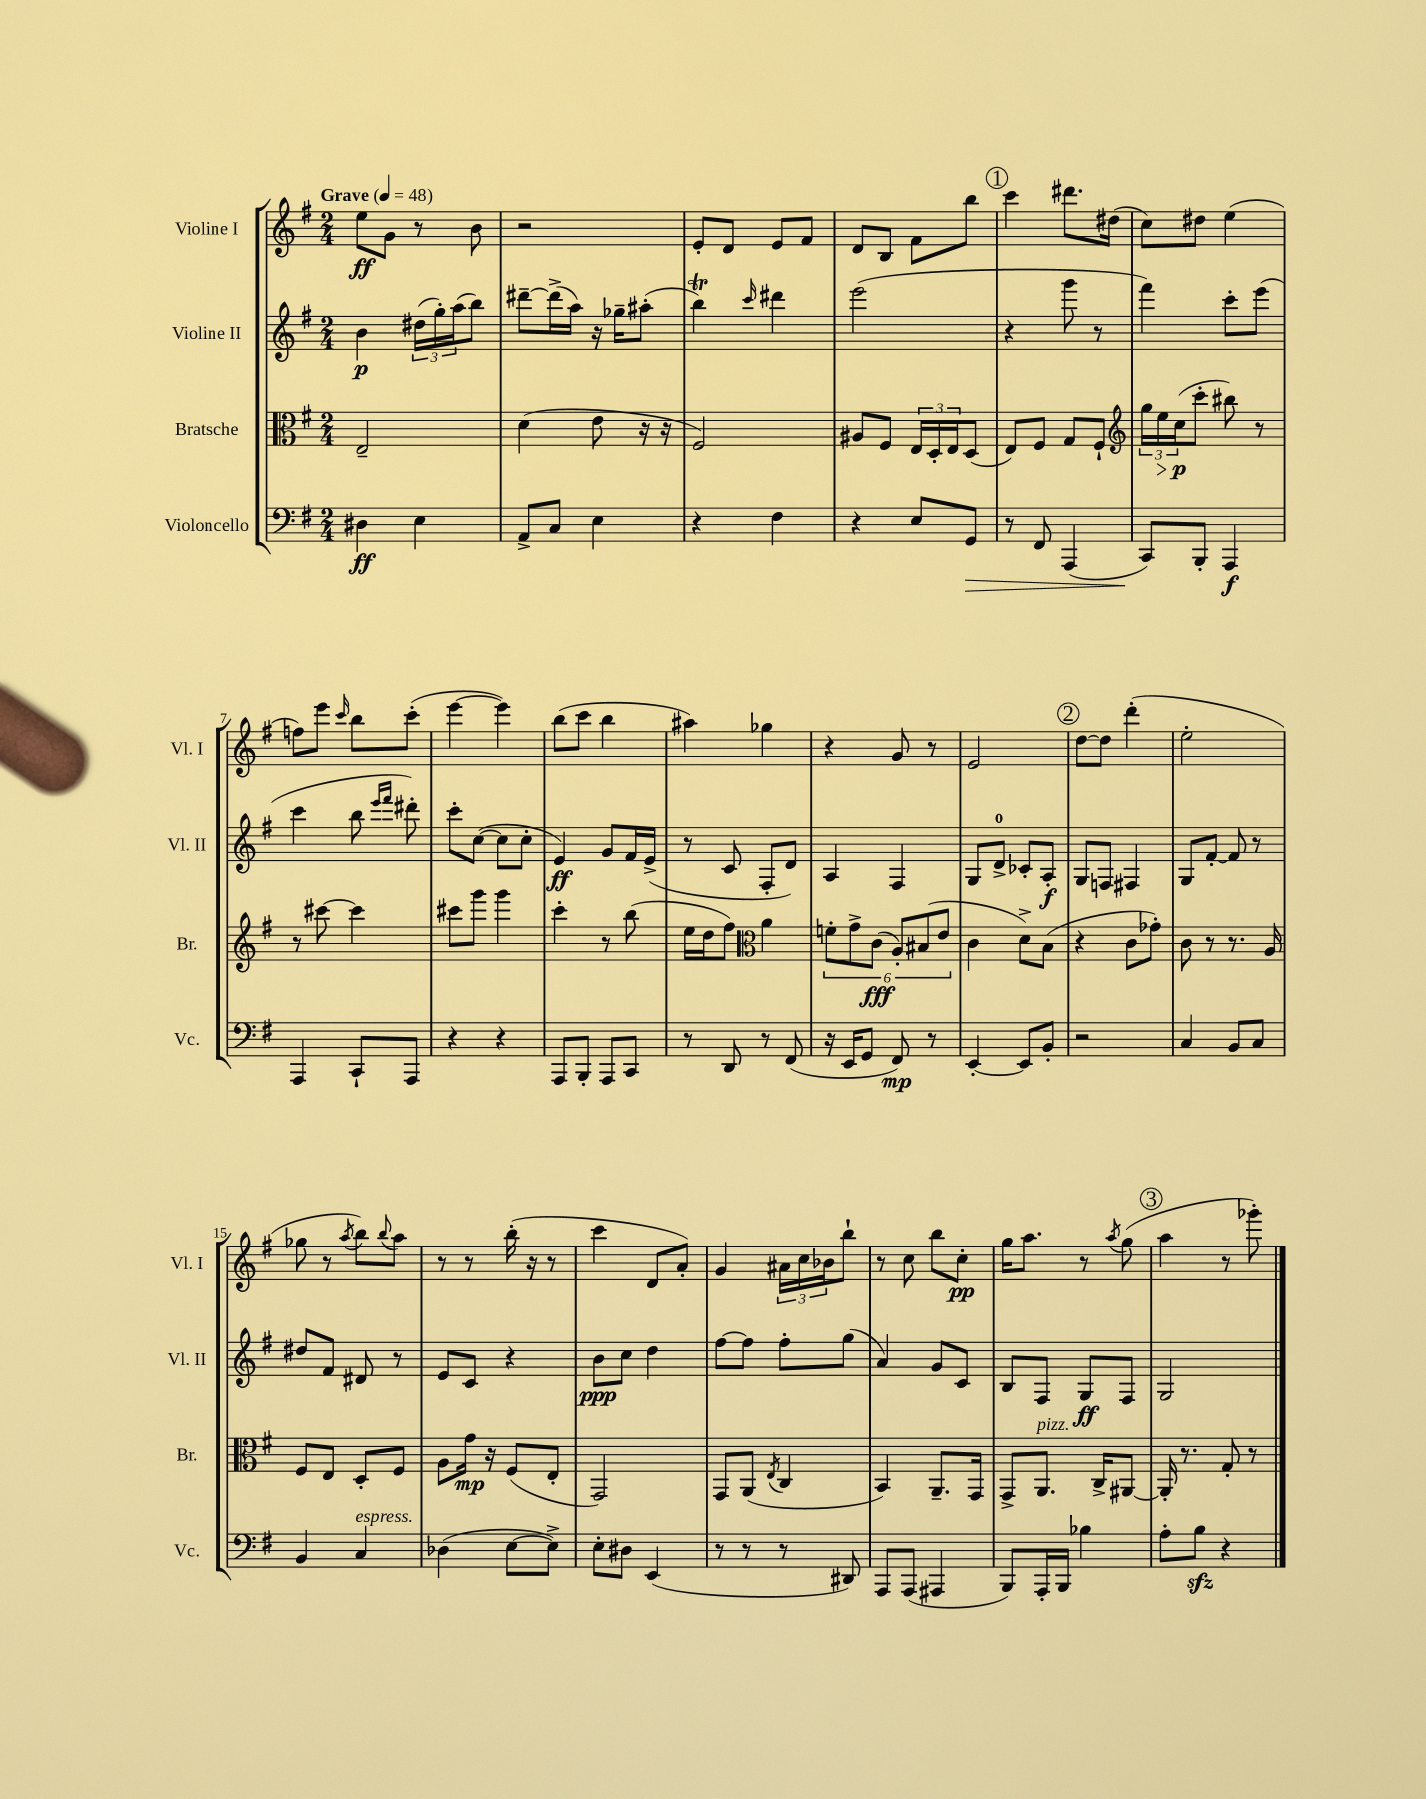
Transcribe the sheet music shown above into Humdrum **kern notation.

**kern	**kern	**kern	**kern
*staff4	*staff3	*staff2	*staff1
*clefF4	*clefC3	*clefG2	*clefG2
*k[f#]	*k[f#]	*k[f#]	*k[f#]
*M2/4	*M2/4	*M2/4	*M2/4
*MM48	*MM48	*MM48	*MM48
4D#	2E~	4b	8ee
.	.	.	8g
4E	.	(24dd#	8r
.	.	24gg')	.
.	.	(24aa	.
.	.	8bb)	8b
=	=	=	=
8AA^	(4d	[8ddd#~	2r
8C	.	(16ddd#^]	.
.	.	16aa)	.
4E	8e	16r	.
.	.	16gg-~	.
.	16r	(8aa#'	.
.	16r	.	.
=	=	=	=
4r	2F#)	4bb)	8e'
.	.	.	8d
.	.	16qqccc	.
4F#	.	4ddd#	8e
.	.	.	8f#
=	=	=	=
4r	8A#	(2eee	8d
.	8F#	.	8B
8E	24E	.	8f#
.	24D'	.	.
.	24E	.	.
8GG	(8D	.	8bb
=	=	=	=
8r	8E)	4r	4ccc
8FF#	8F#	.	.
(4AAA	8G	8ggg	8.ddd#
.	8F#`	8r	.
.	.	.	(16dd#
=	=	=	=
*	*clefG2	*	*
8CC)	24gg	4fff#)	8cc)
.	24ee	.	.
.	(24cc	.	.
8BBB'	8ccc'	.	8dd#
4AAA	8bb#)	8ccc'	(4ee
.	8r	(8eee	.
=	=	=	=
4AAA	8r	4ccc	8ff)
.	[8ccc#	.	8eee
.	.	.	16qqccc
8CC`	4ccc#]	8bb	8bb
.	.	16qqeee	.
.	.	16qqfff#	.
8AAA	.	8ddd#')	(8ccc'
=	=	=	=
4r	8ccc#	8ccc'	[4eee
.	8ggg	([8cc	.
4r	4ggg	8cc]	4eee])
.	.	8cc'	.
=	=	=	=
8AAA	4ccc'	4e)	(8bb
8BBB'	.	.	8ccc
8AAA	8r	8g	4bb
8CC	(8bb	16f#	.
.	.	(16e^	.
=	=	=	=
8r	16ee	8r	4aa#)
.	16dd	.	.
8DD	8ff#)	8c	.
*	*clefC3	*	*
8r	4a	8F#'	4gg-
(8FF#	.	8d)	.
=	=	=	=
16r	12f'	4A	4r
16EE	.	.	.
.	12g^	.	.
8GG	.	.	.
.	(12c	.	.
8FF#)	12A')	4F#	8g
.	(12B#	.	.
8r	.	.	8r
.	12e	.	.
=	=	=	=
[4EE'	4c	8G	2e
.	.	8d^	.
8EE]	8d^)	8c-'	.
8BB'	(8B	8A'	.
=	=	=	=
2r	4r	8G	[8dd
.	.	8F	8dd]
.	8c	4F#	(4ddd'
.	8g-')	.	.
=	=	=	=
4C	8c	8G	2ee'
.	8r	[8f#'	.
8BB	8.r	8f#]	.
8C	.	8r	.
.	16A	.	.
=	=	=	=
4BB	8F#	8dd#	8gg-
.	8E	8f#	8r
.	.	.	8qaa
4C	8D'	8d#	8bb)
.	.	.	8qqbb
.	8F#	8r	8aa
=	=	=	=
(4D-	8A	8e	8r
.	16g	8c	8r
.	16r	.	.
[8E	(8F#	4r	(16bb'
.	.	.	16r
8E^])	8E'	.	8r
=	=	=	=
8E'	2GG)	8b	4ccc
8D#	.	8cc	.
(4EE	.	4dd	8d
.	.	.	8a')
=	=	=	=
8r	8GG	[8ff#	4g
8r	(8AA	8ff#]	.
.	8qE	.	.
8r	4C	8ff#'	24a#
.	.	.	24cc
.	.	.	24b-
8DD#)	.	(8gg	8bb`
=	=	=	=
8AAA	4BB)	4a)	8r
(8AAA	.	.	8cc
4AAA#	8.AA~	8g	8bb
.	.	8c	8cc'
.	16GG	.	.
=	=	=	=
8BBB)	8GG^	8B	16gg
.	.	.	8.aa
16AAA'	8.AA	8F#	.
16BBB	.	.	.
4B-	.	8G	8r
.	16C^	.	.
.	.	.	8qaa
.	[8AA#	8F#	(8gg
=	=	=	=
8A'	16AA#']	2G	4aa
.	8.r	.	.
8B	.	.	.
4r	8G'	.	8r
.	8r	.	8ggg-')
==	==	==	==
*-	*-	*-	*-
